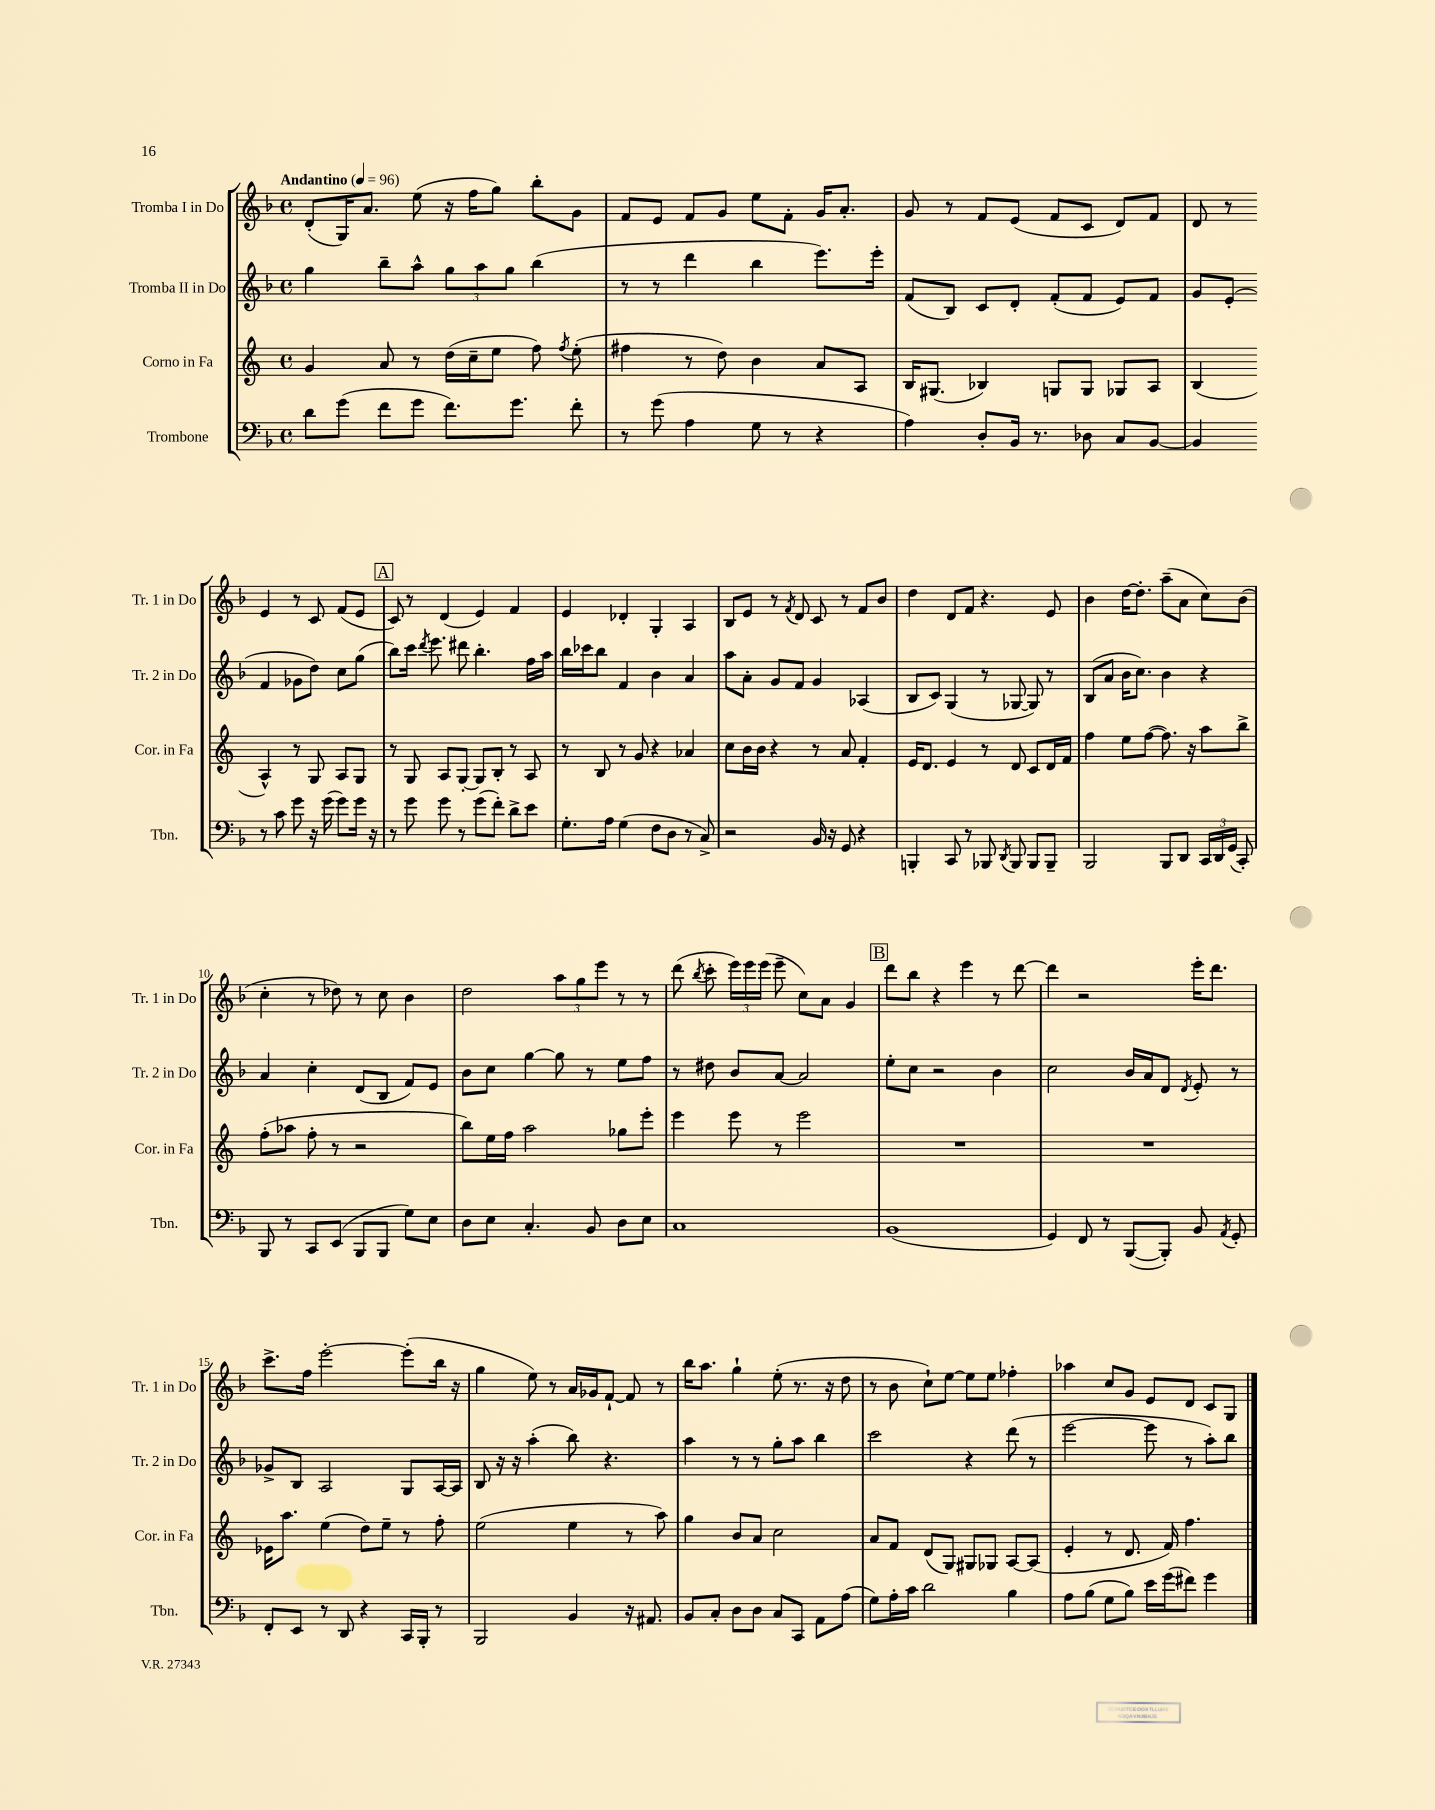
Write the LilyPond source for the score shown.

<<
\new StaffGroup <<
\new Staff = "s0" \with { instrumentName = "Tromba I in Do" shortInstrumentName = "Tr. 1 in Do" } {
    \clef treble \key f \major \defaultTimeSignature \time 4/4 \tempo "Andantino" 4 = 96
    \autoBeamOff d'8[-.( g16) a'8.] e''8( r16 f''16[ g''8]) bes''8[-. g'8] |
    f'8[ e'8] f'8[ g'8] e''8[ f'8]-. g'16[ a'8.]-. |
    g'8 r8 f'8[ e'8]( f'8[ c'8] d'8[) f'8] |
    d'8 r8 e'4 r8 c'8 f'8[( e'8] |
    \mark \markup { \box "A" } c'8) r8 d'4( e'4) f'4 |
    e'4 des'4-. g4-. a4 |
    bes8[ e'8] r8 \acciaccatura { f'8 } d'8 c'8 r8 f'8[ bes'8] |
    d''4 d'8[ f'8] r4. e'8 |
    bes'4 d''16[~ d''8.]-. a''8[--( a'8] c''8[) bes'8]( |
    c''4-. r8 des''8) r8 c''8 bes'4 |
    d''2 \tuplet 3/2 { a''8[ g''8 e'''8] } r8 r8 |
    d'''8( \acciaccatura { bes''8 } c'''8-. \tuplet 3/2 { e'''16[) e'''16 e'''16]( } e'''8-- c''8[) a'8] g'4 |
    \mark \markup { \box "B" } d'''8[ bes''8] r4 e'''4 r8 d'''8~ |
    d'''4 r2 e'''16[-. d'''8.] |
    c'''8.[-> f''16] e'''2~-. e'''8[-.( bes''16] r16 |
    g''4 e''8) r8 a'16[ ges'16 f'8]~-! f'8 r8 |
    bes''16[ a''8.] g''4-! e''8-.( r8. r16 d''8 |
    r8 bes'8 c''8[-!) e''8]~ e''8[ e''8] fes''4-. |
    aes''4 c''8[ g'8] e'8[ d'8] c'8[ g8] \bar "|." |
}
\new Staff = "s1" \with { instrumentName = "Tromba II in Do" shortInstrumentName = "Tr. 2 in Do" } {
    \clef treble \key f \major \defaultTimeSignature \time 4/4
    \autoBeamOff g''4 bes''8[-- a''8]-^ \tuplet 3/2 { g''8[ a''8 g''8] } bes''4( |
    r8 r8 d'''4 bes''4 e'''8.[) e'''16]-. |
    f'8[( bes8]) c'8[ d'8]-. f'8[-.( f'8] e'8[) f'8] |
    g'8[ e'8]-.( f'4 ges'8[ d''8]) c''8[ g''8]( |
    \mark \markup { \box "A" } bes''8[) c'''16] \acciaccatura { d'''8 } e'''8. dis'''8 bes''4.-. f''16[ a''16] |
    bes''16[ ces'''16 bes''8] f'4 bes'4 a'4 |
    a''8[ a'8]-. g'8[ f'8] g'4 aes4( |
    bes8[ c'8]) g4( r8 ges8~ ges8) r8 |
    bes8[( a'8] bes'16[ c''8.]) bes'4 r4 |
    a'4 c''4-. d'8[( bes8] f'8[) e'8] |
    bes'8[ c''8] g''4~ g''8 r8 e''8[ f''8] |
    r8 dis''8 bes'8[ a'8]~ a'2 |
    \mark \markup { \box "B" } e''8[-. c''8] r2 bes'4 |
    c''2 bes'16[ a'16 d'8] \acciaccatura { d'8 } e'8-. r8 |
    ges'8[-> bes8] a2 g8[ a16~ a16] |
    bes8 r16 r16 a''4-.( bes''8) r4. |
    a''4 r8 r8 g''8[-. a''8] bes''4 |
    c'''2 r4 d'''8( r8 |
    e'''2~ e'''8 r8 a''8[-.) bes''8] \bar "|." |
}
\new Staff = "s2" \with { instrumentName = "Corno in Fa" shortInstrumentName = "Cor. in Fa" } {
    \clef treble \key c \major \defaultTimeSignature \time 4/4
    \autoBeamOff g'4 a'8 r8 d''16[( c''16-- e''8] f''8) \acciaccatura { f''8 } e''8-.( |
    fis''4 r8 d''8) b'4 a'8[ a8] |
    b16[ gis8.]( bes4) g8[ g8] ges8[ a8] |
    b4( a4-^) r8 g8 a8[ g8] |
    \mark \markup { \box "A" } r8 g8 a8[ g8]~-. g8[ b8]-. r8 a8 |
    r8 b8 r8 g'8 r4 aes'4 |
    c''8[ b'16 b'16] r4 r8 a'8 f'4-. |
    e'16[ d'8.] e'4 r8 d'8 c'8[ d'16 f'16] |
    f''4 e''8[ f''8]~( f''8.) r16 a''8[ b''8]-> |
    f''8[-.( aes''8] f''8-. r8 r2 |
    b''8[) e''16 f''16] a''2 ges''8[ e'''8]-. |
    e'''4 e'''8 r8 e'''2 |
    \mark \markup { \box "B" } R1 |
    R1 |
    ees'16[ a''8.] e''4( d''8[) e''8]-- r8 f''8-. |
    e''2( e''4 r8 a''8) |
    g''4 b'8[ a'8] c''2 |
    a'8[ f'8] d'8[( g8]) gis8[ ges8] a8[~ a8]( |
    e'4-. r8 d'8. f'16) f''4. \bar "|." |
}
\new Staff = "s3" \with { instrumentName = "Trombone" shortInstrumentName = "Tbn." } {
    \clef bass \key f \major \defaultTimeSignature \time 4/4
    \autoBeamOff d'8[ g'8]( f'8[ g'8] f'8.[) g'8.] f'8-. |
    r8 g'8( a4 g8 r8 r4 |
    a4) d8[-. bes,16] r8. des8 c8[ bes,8]~ |
    bes,4 r8 c'8 g'8 r16 g'16( g'8[) g'16] r16 |
    \mark \markup { \box "A" } r8 g'8 g'8 r8 g'8[( f'8]-.) d'8[-> e'8] |
    g8.[-. a16] g4( f8[ d8] r8 c8->) |
    r2 bes,16 r16 g,8 r4 |
    b,,4-. c,8 r8 bes,,8 \acciaccatura { d,8 } bes,,8 bes,,8[ bes,,8]-- |
    bes,,2 bes,,8[ d,8] \tuplet 3/2 { c,16[ d,16 g,16]( } c,8-.) |
    bes,,8 r8 c,8[ e,8]( bes,,8[ bes,,8] g8[) e8] |
    d8[ e8] c4.-. bes,8 d8[ e8] |
    c1 |
    \mark \markup { \box "B" } bes,1( |
    g,4) f,8 r8 bes,,8[~( bes,,8]-.) bes,8 \acciaccatura { a,8 } g,8-. |
    f,8[-. e,8] r8 d,8 r4 c,16[ bes,,16]-. r8 |
    bes,,2 bes,4 r16 ais,8. |
    bes,8[ c8]-. d8[ d8] c8[ c,8] a,8[ a8]( |
    g8[) a16-. c'16] d'2 bes4 |
    a8[ bes8]( g8[ bes8]) e'16[ g'16( fis'8]) g'4 \bar "|." |
}
>>
>>
